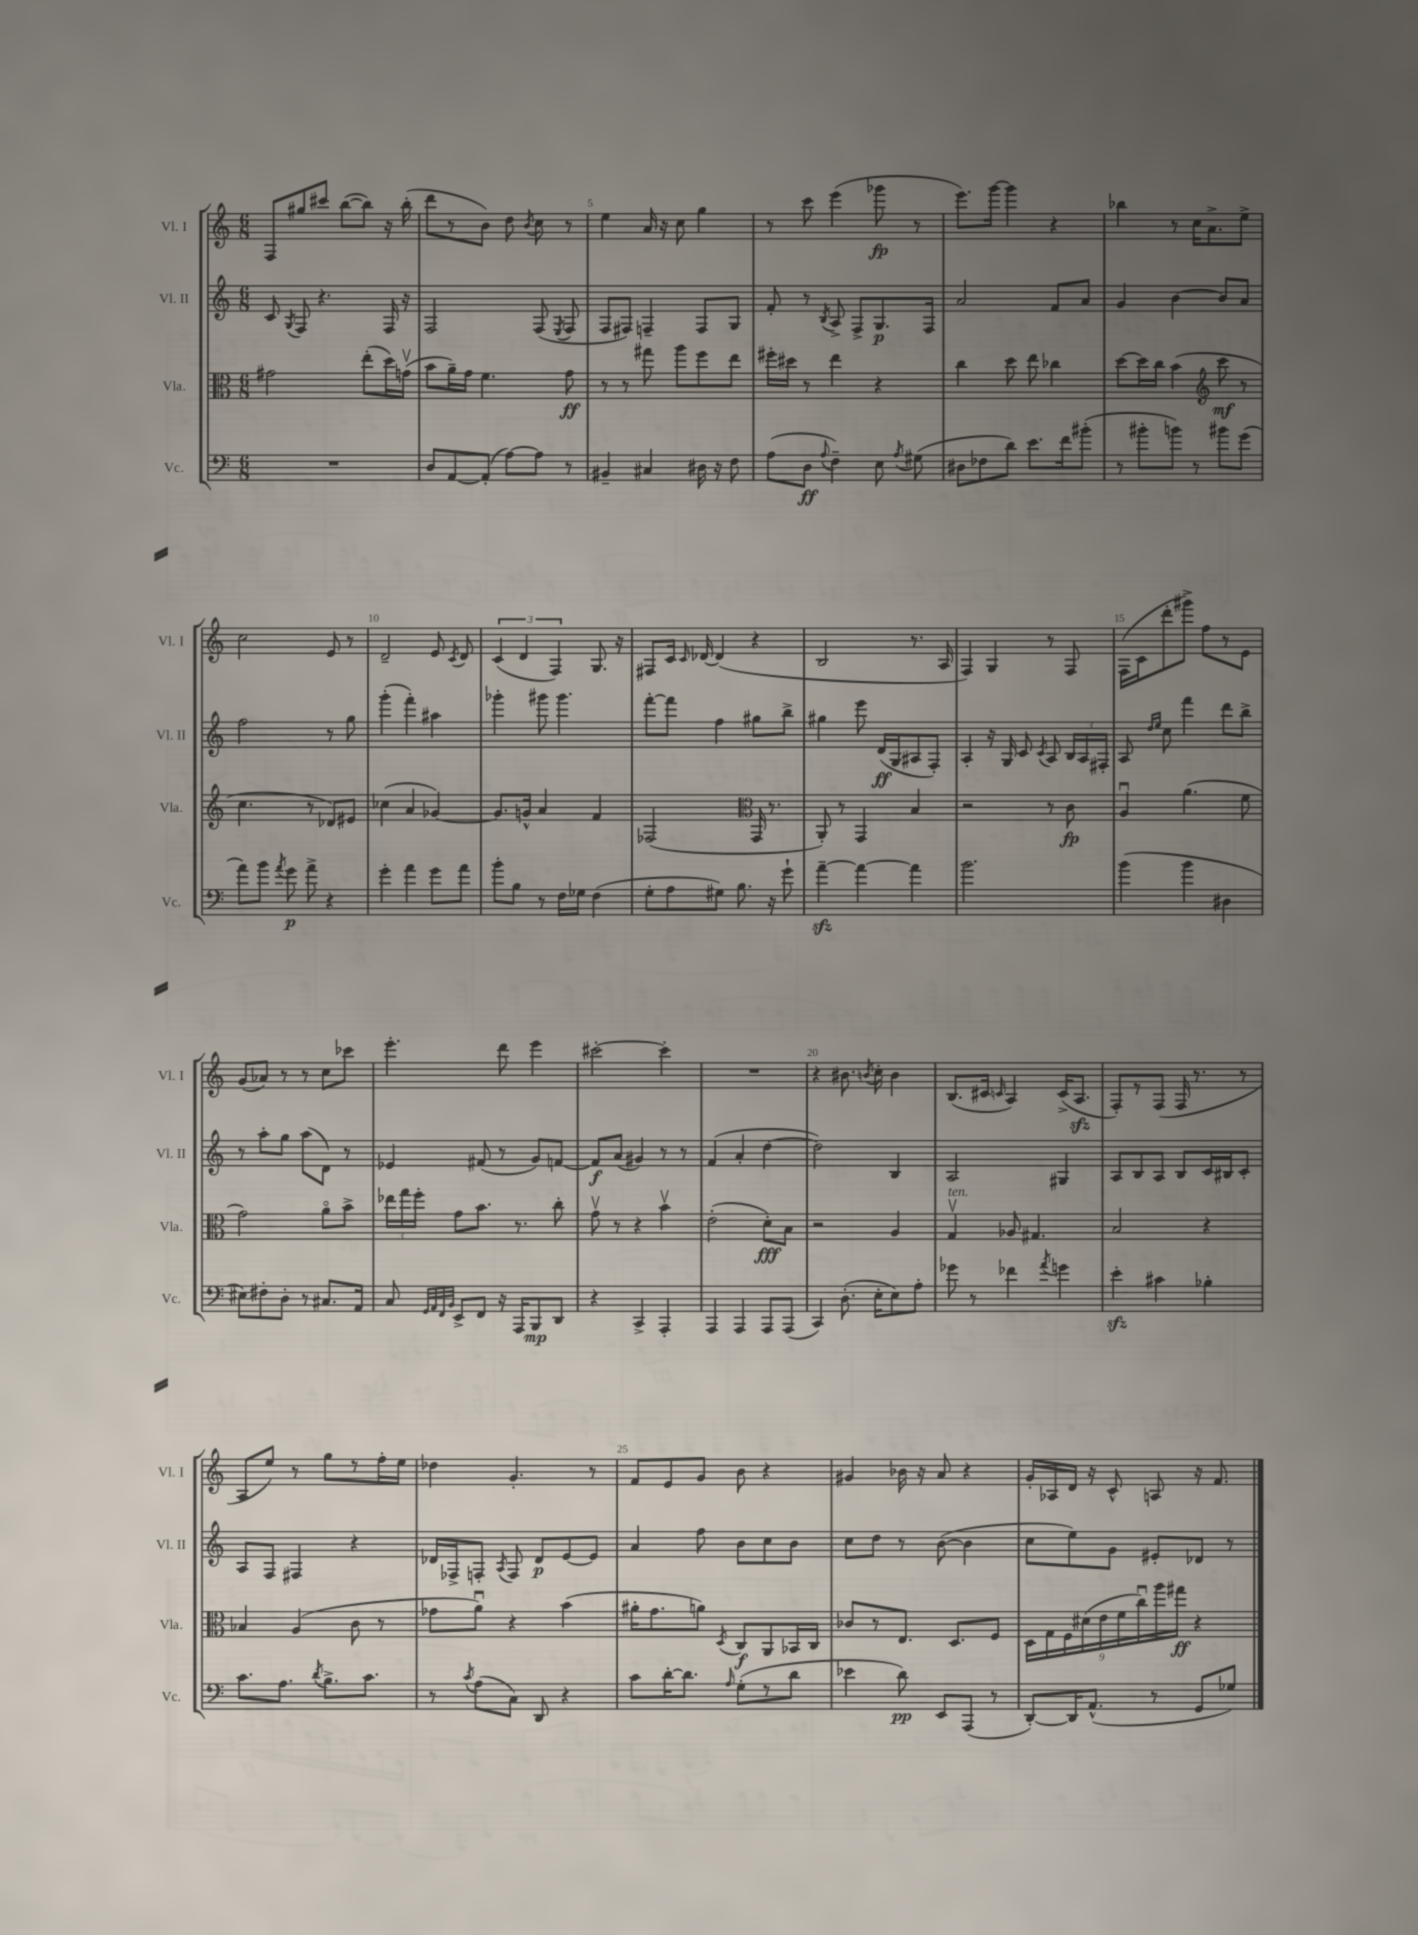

**kern	**dynam	**kern	**dynam	**kern	**dynam	**kern	**dynam
*part4	*part4	*part3	*part3	*part2	*part2	*part1	*part1
*staff4	*staff4	*staff3	*staff3	*staff2	*staff2	*staff1	*staff1
*I"Vc.	*	*I"Vla.	*	*I"Vl. II	*	*I"Vl. I	*
*I'Vc.	*	*I'Vla.	*	*I'Vl. II	*	*I'Vl. I	*
*clefF4	*	*clefC3	*	*clefG2	*	*clefG2	*
*k[]	*	*k[]	*	*k[]	*	*k[]	*
*M6/8	*	*M6/8	*	*M6/8	*	*M6/8	*
=3	=3	=3	=3	=3	=3	=3	=3
2.r	.	2g#X\	.	8c/	.	8F/L	.
.	.	.	.	8qG/	.	.	.
.	.	.	.	8F/	.	8gg#X/	.
.	.	.	.	4.r	.	8ccc#X/J	.
.	.	.	.	.	.	([8bb\L	.
.	.	(8ee'\L	.	.	.	8bb\J])	.
.	.	16dd\L)	.	16F/	.	16r	.
.	.	(16gnv\JJ	.	16r	.	(16bb'\	.
=4	=4	=4	=4	=4	=4	=4	=4
8D/L	.	8b\L	.	2F/	.	8ddd\L	.
[8AA/	.	16a~\L)	.	.	.	8r	.
.	.	16g\JJ	.	.	.	.	.
(8AA'/J]	.	4.f\	.	.	.	8b\J)	.
[8A\L)	.	.	.	.	.	8dd\	.
.	.	.	.	.	.	8qb/	.
8A\J]	.	.	.	(8F/	.	8cc\	.
.	.	.	.	8qE/	.	.	.
8r	.	8g\	ff	8F/	.	8r	.
=5	=5	=5	=5	=5	=5	=5	=5
4BB#X~/	.	8r	.	8F/L	.	4ee\	.
.	.	8r	.	8F#X/J)	.	.	.
4C#X/	.	8gg#X\	.	4Fn~/	.	16a/	.
.	.	.	.	.	.	16r	.
.	.	8aa\L	.	.	.	8cc\	.
16D#X\	.	8ff\	.	8F/L	.	4gg\	.
16r	.	.	.	.	.	.	.
8F\	.	8ee\J	.	8G/J	.	.	.
=6	=6	=6	=6	=6	=6	=6	=6
(8A\L	.	16ff#X'\LL	.	8f'/	.	8r	.
.	.	16dd#X\JJ	.	.	.	.	.
8D\J	ff	8r	.	8r	.	8ccc\	.
8qqA/	.	.	.	8qB/	.	.	.
4F~\)	.	4ee\	.	8A^/	.	(4eee\	.
.	.	.	.	8F^/L	.	.	.
8E\	.	4r	.	8.G/	p	8ggg-X\	fp
8qA/	.	.	.	.	.	.	.
(8G#X\	.	.	.	.	.	8r	.
.	.	.	.	16F/Jk	.	.	.
=7	=7	=7	=7	=7	=7	=7	=7
8D#X\L	.	4cc\	.	2a/	.	8.eee\L)	.
8F-X\	.	.	.	.	.	.	.
.	.	.	.	.	.	[16ggg\Jk	.
8d\J)	.	8dd\	.	.	.	4ggg\]	.
8.e\L	.	8ee\	.	.	.	.	.
.	.	4cc-X\	.	8f/L	.	4r	.
16f\k	.	.	.	.	.	.	.
(8b#X'\J	.	.	.	8a/J	.	.	.
=8	=8	=8	=8	=8	=8	=8	=8
8r	.	[8dd\L	.	4g/	.	4bb-X\	.
8b#X'\L	.	16dd\L]	.	.	.	.	.
.	.	16cc\JJ	.	.	.	.	.
8bn\J)	.	(4b\	.	[4b\	.	8r	.
8r	.	.	.	.	.	16cc\KL	.
.	.	.	.	.	.	8.a^\	.
*	*	*clefG2	*	*	*	*	*
8b#X\L	.	8ccc\	mf	8b/L]	.	.	.
(8g\J	.	8r	.	8a/J	.	8ee^\J	.
!!LO:LB:g=z
=9	=9	=9	=9	=9	=9	=9	=9
8a\L)	.	4.cc\	.	2ff\	.	2cc\	.
8b\J	.	.	.	.	.	.	.
8qa/	.	.	.	.	.	.	.
8g\	p	.	.	.	.	.	.
8a^\	.	8r	.	.	.	.	.
4r	.	8d-X/L)	.	8r	.	8e/	.
.	.	8e#X/J	.	8gg\	.	8r	.
=10	=10	=10	=10	=10	=10	=10	=10
4g'\	.	(4cc-X\	.	(4ggg'\	.	2d~/	.
4a\	.	4a/	.	4fff'\)	.	.	.
8g\L	.	[4g-X/)	.	4aa#X\	.	8e/	.
.	.	.	.	.	.	8qc/	.
8a\J	.	.	.	.	.	8d/	.
=11	=11	=11	=11	=11	=11	=11	=11
8b'\L	.	8.g-/L]	.	4ggg-X'\	.	(6c/	.
8B\J	.	.	.	.	.	.	.
.	.	.	.	.	.	6d/	.
.	.	16gn^^/Jk	.	.	.	.	.
8r	.	4a/	.	8ggg#X\	.	.	.
.	.	.	.	.	.	6F/)	.
16F\LL	.	.	.	4.ggg#\	.	.	.
16G-X\JJ	.	.	.	.	.	.	.
(4F\	.	4f/	.	.	.	8.G/	.
.	.	.	.	.	.	16r	.
=12	=12	=12	=12	=12	=12	=12	=12
8G'\L	.	(2F-X/	.	[8fff'\L	.	8F#X/L	.
8A\	.	.	.	8fff\J]	.	16c/Jk	.
.	.	.	.	.	.	16qqc/	.
.	.	.	.	.	.	[16d-X/	.
8G#X\J)	.	.	.	4ff\	.	(4d-/]	.
8.B\	.	.	.	.	.	.	.
*	*	*clefC3	*	*	*	*	*
.	.	16GG/	.	8gg#X\L	.	4r	.
16r	.	8.r	.	.	.	.	.
8g`\	.	.	.	8bb^\J	.	.	.
=13	=13	=13	=13	=13	=13	=13	=13
[4azz~\	.	8AA'/)	.	4gg#X\	.	2B/	.
.	.	8r	.	.	.	.	.
4a\_	.	4GG/	.	8eee\	.	.	.
.	.	.	.	(16d/LL	ff	.	.
.	.	.	.	16G/J	.	.	.
4a\]	.	4B/	.	8A#X/	.	8.r	.
.	.	.	.	8F'/J)	.	.	.
.	.	.	.	.	.	16A/	.
=14	=14	=14	=14	=14	=14	=14	=14
2.b\	.	2r	.	4A'/	.	4F/)	.
.	.	.	.	16r	.	4G/	.
.	.	.	.	16G/	.	.	.
.	.	.	.	8c/	.	.	.
.	.	.	.	8qc/	.	.	.
.	.	8r	.	8A/	.	8r	.
.	.	8c\	fp	24B/LL	.	8F/	.
.	.	.	.	24A/	.	.	.
.	.	.	.	24F#X'/JJ	.	.	.
=15	=15	=15	=15	=15	=15	=15	=15
(4b\	.	4Au/	.	8A/	.	(16F\LL	.
.	.	.	.	.	.	16c\J	.
.	.	.	.	16qqdd/LL	.	.	.
.	.	.	.	16qqee/JJ	.	.	.
.	.	.	.	8cc\	.	8ddd'\	.
4b\	.	(4.a\	.	4fff\	.	8ggg#X^\J)	.
.	.	.	.	.	.	8ff\L	.
4D#X\	.	.	.	8ddd\L	.	8r	.
.	.	8f\	.	8bb^\J	.	8e\J	.
!!LO:LB:g=z
=16	=16	=16	=16	=16	=16	=16	=16
8E#X\L)	.	2g\)	.	8r	.	(8g/L	.
8F#X'\	.	.	.	8aa'\L	.	8a-X/J)	.
8D'\J	.	.	.	8gg\J	.	8r	.
8r	.	.	.	(8aa\L	.	8r	.
8.C#X/L	.	8a\L	.	8d\J)	.	8cc\L	.
.	.	8b^\J	.	8r	.	8ccc-X\J	.
16AA/Jk	.	.	.	.	.	.	.
=17	=17	=17	=17	=17	=17	=17	=17
8C/	.	24ee-X\LL	.	4e-X/	.	4.eee'\	.
.	.	24gg\	.	.	.	.	.
.	.	24ff'\JJ	.	.	.	.	.
32qqGG/LLL	.	.	.	.	.	.	.
32qqAA/	.	.	.	.	.	.	.
32qqFF/	.	.	.	.	.	.	.
32qqBB/JJJ	.	.	.	.	.	.	.
8EE^/L	.	8g\L	.	.	.	.	.
8FF/J	.	8.b\J	.	(8f#X/	.	.	.
16r	.	.	.	8r	.	8ddd\	.
16AAA/KL	.	8.r	.	.	.	.	.
8BBB/	mp	.	.	8g/L)	.	4eee\	.
8DD/J	.	8cc'\	.	[8fn/J	.	.	.
=18	=18	=18	=18	=18	=18	=18	=18
4r	.	8gv\	.	8f/L]	f	[2ccc#X'\	.
.	.	8r	.	(8a/J	.	.	.
4CC^/	.	4r	.	4g#X/)	.	.	.
4AAA'/	.	4bv\	.	8r	.	4ccc#'\]	.
.	.	.	.	8r	.	.	.
=19	=19	=19	=19	=19	=19	=19	=19
4AAA/	.	(2e'\	.	(4f/	.	2.r	.
4AAA/	.	.	.	4a'/	.	.	.
8AAA/L	.	8d'\L)	fff	[4dd\	.	.	.
(8AAA/J	.	8B\J	.	.	.	.	.
=20	=20	=20	=20	=20	=20	=20	=20
4CC/)	.	2r	.	2dd\])	.	4r	.
(8.D'\	.	.	.	.	.	8.b#X\	.
.	.	.	.	.	.	8qbn/	.
16E'\KL	.	.	.	.	.	16cc'\	.
8E\)	.	4A/	.	4B/	.	4b\	.
8A'\J	.	.	.	.	.	.	.
=21	=21	=21	=21	=21	=21	=21	=21
!	!	!LO:TX:a:i:t=ten.	!	!	!	!	!
8g-X\	.	4Gv/	.	2A/	.	(8.B/L	.
8r	.	.	.	.	.	.	.
.	.	.	.	.	.	16c#X/Jk	.
.	.	.	.	.	.	16qqcn/	.
4f-X\	.	8A-X/	.	.	.	4A/)	.
.	.	4.G#X/	.	.	.	.	.
8qa/	.	.	.	.	.	.	.
4gn\	.	.	.	4G#X/	.	(16c^/KL	.
.	.	.	.	.	.	8.Azz/J	.
=22	=22	=22	=22	=22	=22	=22	=22
4ezz'\	.	2B/	.	8A/L	.	8F'/L)	.
.	.	.	.	8B/	.	8r	.
4c#X\	.	.	.	8A/J	.	(8F/J	.
.	.	.	.	8B/L	.	16F/	.
.	.	.	.	.	.	8.r	.
4B-X'\	.	4r	.	16c/L	.	.	.
.	.	.	.	16B#X/J	.	.	.
.	.	.	.	8c'/J	.	8r	.
!!LO:LB:g=z
=23	=23	=23	=23	=23	=23	=23	=23
8.c\L	.	4B-X/	.	8A/L	.	8A/L	.
.	.	.	.	8F/J	.	8ee/J)	.
8.A\J	.	.	.	.	.	.	.
.	.	(4A/	.	4F#X/	.	8r	.
8qd/	.	.	.	.	.	.	.
8.B^\L	.	.	.	.	.	8gg\L	.
.	.	8c\	.	4r	.	8r	.
8.c\J	.	.	.	.	.	.	.
.	.	8r	.	.	.	16ff'\L	.
.	.	.	.	.	.	16ee\JJ	.
=24	=24	=24	=24	=24	=24	=24	=24
8r	.	8g-X\L	.	16d-X/LL	.	4dd-X\	.
.	.	.	.	16F-X^/J	.	.	.
8qc/	.	.	.	.	.	.	.
(8A\L	.	8au\J)	.	8Fn'/J	.	.	.
.	.	.	.	8qA/	.	.	.
8C\J)	.	4r	.	8F/	.	4.g'/	.
8DD/	.	.	.	8d-/L	p	.	.
4r	.	(4b\	.	[8e/	.	.	.
.	.	.	.	8e/J]	.	8r	.
=25	=25	=25	=25	=25	=25	=25	=25
8c\L	.	16a#X'\KL	.	4a/	.	8f/L	.
.	.	8.g\	.	.	.	.	.
[16d'\K	.	.	.	.	.	8e/	.
8.d\J]	.	.	.	.	.	.	.
.	.	8an\J)	.	8ff\	.	8g/J	.
16qqA/	.	8qD/	.	.	.	.	.
(8G'\L	.	8C/L	f	8b\L	.	8b\	.
8r	.	8AA/	.	8cc\	.	4r	.
8d\J	.	16BB-X/L	.	8b\J	.	.	.
.	.	16C/JJ	.	.	.	.	.
=26	=26	=26	=26	=26	=26	=26	=26
4e-X\	.	8c-X/L	.	8cc\L	.	4g#X/	.
.	.	8r	.	8dd\J	.	.	.
8d\)	pp	8.E/J	.	8r	.	16b-X\	.
.	.	.	.	.	.	16r	.
8EE/L	.	.	.	([8b\	.	8a/	.
.	.	8.D/L	.	.	.	.	.
(8AAA/J	.	.	.	4b\]	.	4r	.
8r	.	8F/J	.	.	.	.	.
=27	=27	=27	=27	=27	=27	=27	=27
[8DD'/L)	.	18D\LL	.	8cc\L	.	16g'/LL	.
.	.	18G\	.	.	.	.	.
.	.	.	.	.	.	16A-X/	.
.	.	18F\	.	.	.	.	.
16DD/K]	.	.	.	8ee\)	.	16d/JJ	.
.	.	(18d#X\	.	.	.	.	.
(8.AA^^/J	.	.	.	.	.	16r	.
.	.	18e\	.	.	.	.	.
.	.	.	.	8g\J	.	8c^^/	.
.	.	18f\	.	.	.	.	.
.	.	18ccu\)	.	.	.	.	.
8r	.	.	.	8e#X'/L	.	8An/	.
.	.	18aa\	.	.	.	.	.
.	.	18gg#X\JJ	ff	.	.	.	.
8GG/L	.	4r	.	8d-X/J	.	16r	.
.	.	.	.	.	.	8.f/	.
8G-X/J)	.	.	.	8r	.	.	.
==	==	==	==	==	==	==	==
*-	*-	*-	*-	*-	*-	*-	*-
